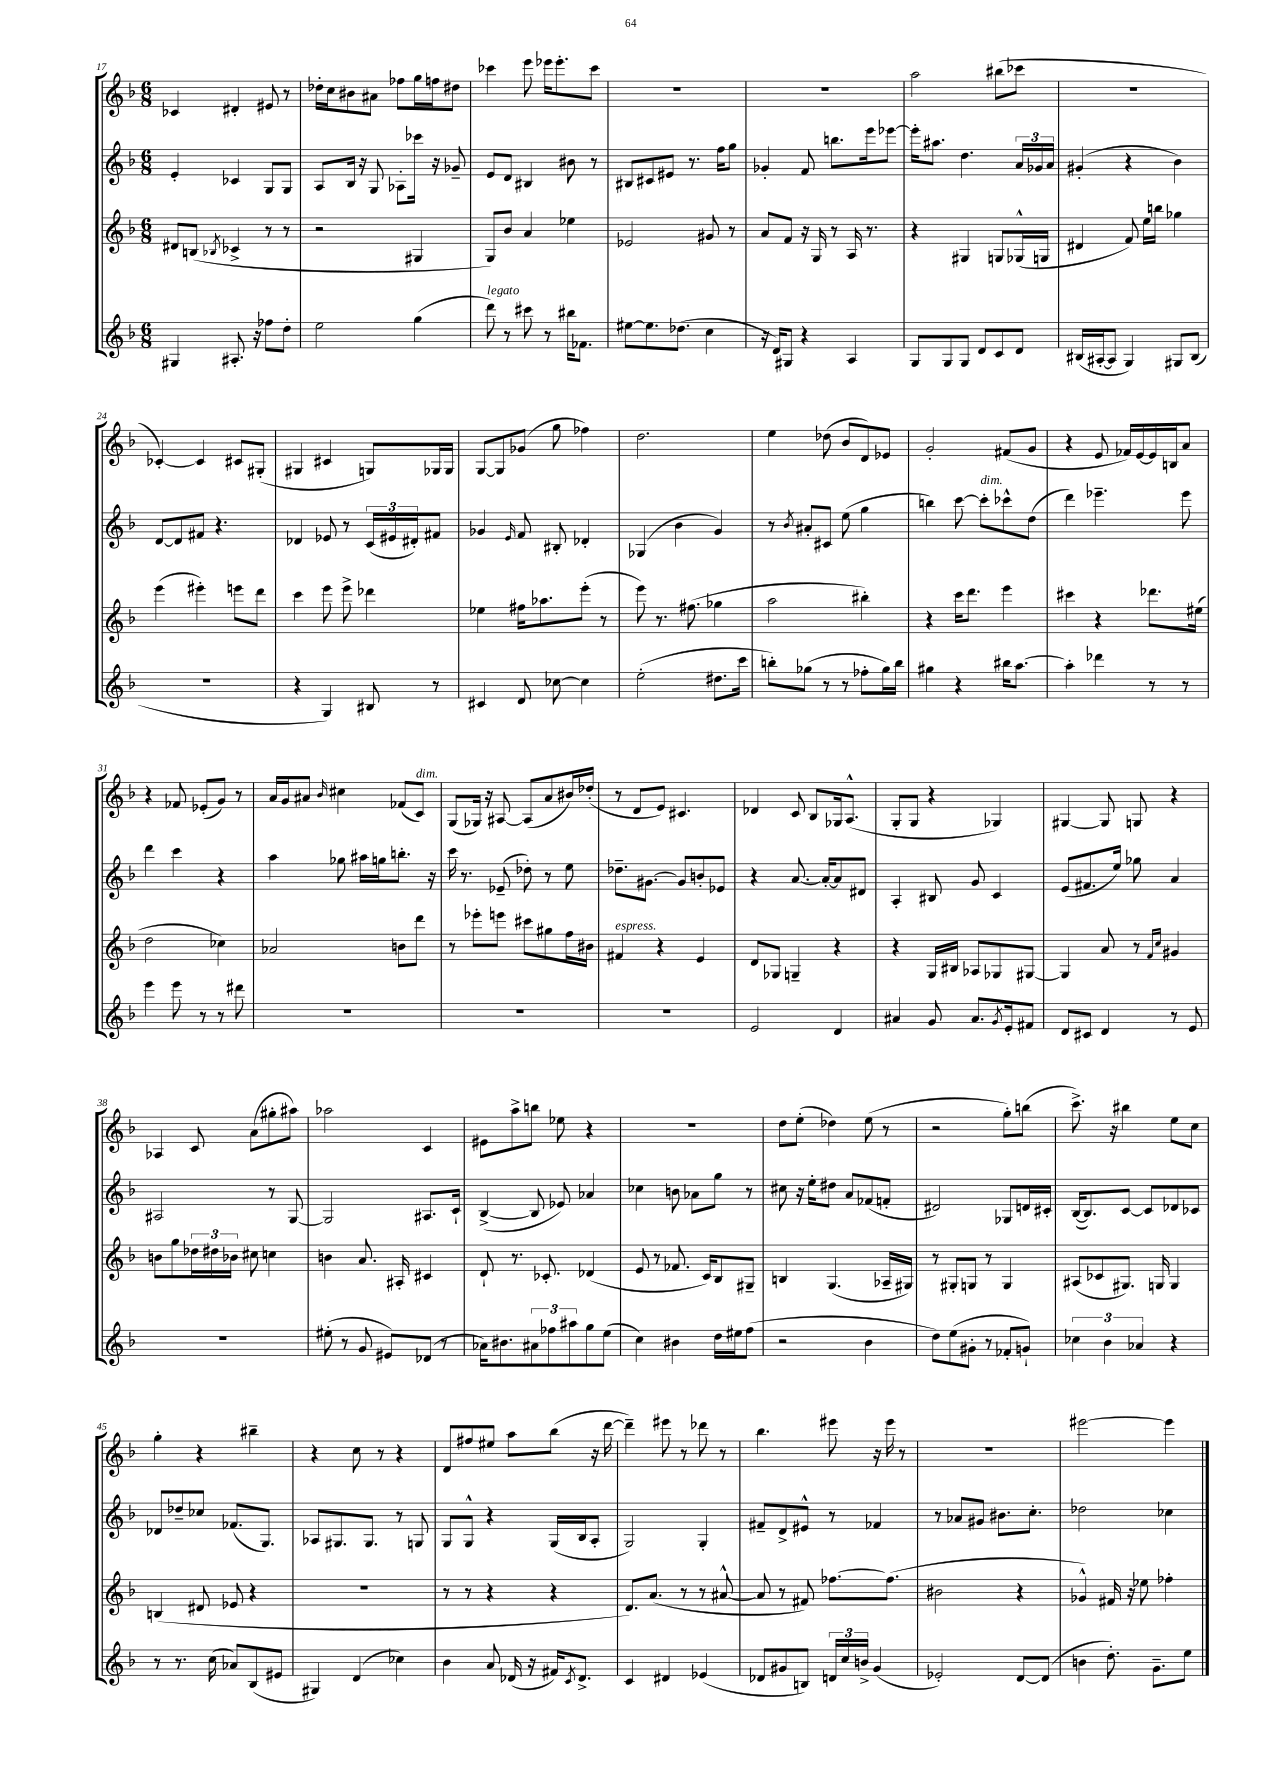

**kern	**kern	**kern	**kern
*part4	*part3	*part2	*part1
*staff4	*staff3	*staff2	*staff1
*clefG2	*clefG2	*clefG2	*clefG2
*k[b-]	*k[b-]	*k[b-]	*k[b-]
*M6/8	*M6/8	*M6/8	*M6/8
=17	=17	=17	=17
4G#X/	8d#X/L	4e'/	4c-X/
.	(8Bn/J	.	.
.	8qB-X/	.	.
8.A#X'/	4c-X^/	4c-X/	4d#X'/
16r	.	.	.
8ff-X\L	8r	8G/L	8e#X/
8dd'\J	8r	8G/J	8r
=18	=18	=18	=18
2ee\	2r	8A/L	16dd-X'\LL
.	.	.	16cc\J
.	.	16B-/Jk	8b#X\
.	.	16r	.
.	.	8G/	8a#X\J
.	.	8A-X'\L	8ff-X\L
(4gg\	4G#X/	16ccc-X\Jk	16gg\L
.	.	16r	16ffn\J
.	.	8g-X~/	8dd#X\J
=19	=19	=19	=19
!LO:TX:a:i:t=legato	!	!	!
8ddd\)	8G/L)	8e/L	4ccc-X\
8r	8b-/J	8d/J	.
8ccc#X\	4a/	4B#X/	8eee\
8r	.	.	16eee-X\KL
.	.	.	8.eee-'\
16bb#X\KL	4ee-X\	8b#X\	.
8.f-X\J	.	.	.
.	.	8r	8ccc-\J
=20	=20	=20	=20
[8ee#X\L	2e-X/	8B#X/L	2.r
8.ee#\]	.	8c#X/	.
.	.	8e#X/J	.
(8.dd-X\J	.	.	.
.	.	8.r	.
4cc\	8g#X/	.	.
.	.	16ff\KL	.
.	8r	8gg\J	.
=21	=21	=21	=21
16r	8a/L	4g-X'/	2.r
16d/KL)	.	.	.
8G#X/J	8f/J	.	.
4r	16r	8f/	.
.	16G/	.	.
.	8r	8.bbn\L	.
4A/	16A/	.	.
.	8.r	16eee\k	.
.	.	[8eee-X\J	.
=22	=22	=22	=22
8G/L	4r	16eee-'\KL]	2aa\
.	.	8.aa#X\J	.
8G/	.	.	.
8G/J	4G#X/	4.dd\	.
8d/L	.	.	.
8c/	8Gn/L	.	(8bb#X\L
8d/J	(16G-X^^/L	24a/LL	8ccc-X\J
.	.	24g-X/	.
.	16Gn/JJ	.	.
.	.	24a/JJ	.
=23	=23	=23	=23
(16B#X/LL	4d#X/	(4g#X'/	2.r
[16A#X'/J	.	.	.
8A#/J]	.	.	.
4G/)	8f/)	4r	.
.	16ee\LL	.	.
.	16bbn\JJ	.	.
8G#X/L	4gg-X\	4b-\)	.
(8B#/J	.	.	.
!!LO:LB:g=z
=24	=24	=24	=24
2.r	(4eee\	[8d/L	[4c-X'/)
.	.	8d/]	.
.	4eee#X'\)	8f#X/J	4c-/]
.	.	4.r	.
.	8eeen\L	.	8c#X/L
.	8ddd\J	.	(8G#X'/J
=25	=25	=25	=25
4r	4ccc\	4d-X/	4G#X/
4G/)	8eee\	8e-X/	4c#X/
.	8eee^\	8r	.
8B#X/	4ddd-X\	(24c/LL	8Gn/L)
.	.	24e#X/	.
.	.	24d#X'/J)	.
8r	.	8f#X/J	16G-X/L
.	.	.	16G-/JJ
=26	=26	=26	=26
4c#X/	4ee-X\	4g-X/	[8G/L
.	.	.	8G/]
.	.	16qqe/	.
8d/	16ff#X\KL	8f/	(8g-X/J
.	8.aa-X\	.	.
[8cc-X\	.	8B#X'/	8gg\
4cc-\]	(8eee'\J	4d-X'/	4ff-X\)
.	8r	.	.
=27	=27	=27	=27
(2ee'\	8eee\)	(4G-X/	2.dd\
.	8.r	.	.
.	.	4b-\	.
.	(8.ff#X\	.	.
8.dd#X\L	4gg-X\	4g/)	.
16ccc\Jk	.	.	.
=28	=28	=28	=28
8bbn'\L)	2aa\	8r	4ee\
.	.	8qb-/	.
(8gg-X\J	.	8a#X'/L	.
8r	.	8c#X/J	(8dd-X\
8r	.	(8ee\	8b-/L
8ff-X'\L	4bb#X'\)	4gg\	8d/)
16gg-\L)	.	.	8e-X/J
16bb\JJ	.	.	.
=29	=29	=29	=29
4gg#X\	4r	4bbn\)	2g'/
4r	16ccc\KL	[8ccc\	.
.	8.ddd\J	.	.
!	!	!LO:TX:a:i:t=dim.	!
.	.	8ccc'\L]	.
16bb#X\KL	4eee\	8ccc-X^^\	(8f#X/L
[8.aa\J	.	.	.
.	.	(8dd\J	8g/J
=30	=30	=30	=30
4aa'\]	4ccc#X\	4ddd\)	4r
4ddd-X\	4r	4.eee-X~\	8e/
.	.	.	16f-X/LL)
.	.	.	[16e/
8r	8.ddd-X\L	.	16e/]
.	.	.	16Bn/J
8r	.	8eee-\	8a/J
.	(16ee#X\Jk	.	.
!!LO:LB:g=z
=31	=31	=31	=31
4eee\	2dd\	4ddd\	4r
8eee\	.	4ccc\	8f-X/
8r	.	.	(8e-X'/L
8r	4cc-X\)	4r	8g/J)
8ddd#X\	.	.	8r
=32	=32	=32	=32
2.r	2a-X/	4aa\	16a/LL
.	.	.	16g/J
.	.	.	8a#X/J
.	.	.	16qqb-/
.	.	8gg-X\	4cc#X\
.	.	16aa#X\LL	.
.	.	16ggn\J	.
.	8bn\L	8.bbn'\J	(8f-X/L
!	!	!	!LO:TX:a:i:t=dim.
.	8ddd\J	.	8c/J)
.	.	16r	.
=33	=33	=33	=33
2.r	8r	16ccc\	(8G/L
.	.	8.r	.
.	8eee-X'\L	.	16G-X/Jk)
.	.	.	16r
.	8eeen\J	(8e-X~/	[8A#X/
.	8ccc#X\L	8dd-X'\)	(8A#/L]
.	8gg#X\	8r	8a/
.	16ff\L	8ee\	16b#X/L)
.	16b#X\JJ	.	(16dd-X'/JJ
=34	=34	=34	=34
!	!LO:TX:a:i:t=espress.	!	!
2.r	4f#X/	8.dd-X~\L	8r
.	.	.	8d/L
.	.	[8.g#X\J	.
.	4r	.	8e/J)
.	.	8g#/L]	4.c#X/
.	4e/	8bn'/	.
.	.	8e-X/J	.
=35	=35	=35	=35
2e/	8d/L	4r	4d-X/
.	8G-X/J	.	.
.	4Gn~/	[8.a/	8c/
.	.	.	8B-/L
.	.	16a'/KL_	.
4d/	4r	8a/]	16G-X/k
.	.	.	(8.A^^/J
.	.	8d#X/J	.
=36	=36	=36	=36
4a#X/	4r	4A'/	8G'/L
.	.	.	8G/J
8g/	16G/LL	8B#X/	4r
.	16B#X/JJ	.	.
8.a#/L	8A-X/L	8g/	.
.	8G-X/	4c/	4G-X/)
8qg/	.	.	.
16e'/k	.	.	.
8f#X/J	[8G#X/J	.	.
=37	=37	=37	=37
8d/L	4G#/]	(8e/L	[4G#X/
8c#X/J	.	8.f#X/	.
4d/	8a/	.	8G#/]
.	.	16ee/Jk)	.
.	8r	8gg-X\	8Gn/
.	16qqf/LL	.	.
.	16qqcc/JJ	.	.
8r	4g#X/	4a/	4r
8e/	.	.	.
!!LO:LB:g=z
=38	=38	=38	=38
2.r	8bn\L	2A#X/	4A-X/
.	8gg\	.	.
.	24dd-X\L	.	8c/
.	24dd#X\	.	.
.	24b-X\JJ	.	.
.	8cc#X\	.	(8a\L
.	4ccn\	8r	8gg#X'\
.	.	[8G/	8aa#X\J)
=39	=39	=39	=39
(8ee#X'\	4bn\	2G/]	2aa-X\
8r	.	.	.
8g/	8.a/	.	.
8e#X/L)	.	.	.
.	16A#X'/	.	.
(8d-X/J	4c#X/	8.A#X/L	4c/
8r	.	.	.
.	.	16c`/Jk	.
=40	=40	=40	=40
16a-X\KL)	8d`/	([4B-^/	8e#X\L
8.b#X\	.	.	.
.	8.r	.	8aa^\
12a#X\	.	8B-/]	8bbn\J
.	8.c-X'/	.	.
12ff-X\	.	.	.
.	.	8e-X/)	8ee-X\
12aa#X\	.	.	.
8gg\	(4d-X/	4a-X/	4r
(8ee\J	.	.	.
=41	=41	=41	=41
4cc\)	8e/	4cc-X\	2.r
.	8r	.	.
4b#X\	8.f-X/	8bn\	.
.	.	8a-X\L	.
.	16c/KL)	.	.
16dd\LL	8B-/	8gg\J	.
16ee#X\J	.	.	.
(8ff\J	8G#X~/J	8r	.
=42	=42	=42	=42
2r	4Bn/	8cc#X\	8dd\L
.	.	16r	(8ee'\J
.	.	16ee'\KL	.
.	(4.G/	8dd#X\J	4dd-X\)
.	.	8a/L	.
4b-\	.	(8f-X/	(8ee\
.	16A-X~/LL	8fn'/J	8r
.	16G#X/JJ)	.	.
=43	=43	=43	=43
8dd\L)	8r	2d#X/)	2r
(8ee\	8G#X'/L	.	.
8g#X'\J	8Gn/J	.	.
8r	8r	.	.
8f-X'/L	4G/	8G-X/L	8gg'\L)
8gn`/J)	.	16dn/L	(8bbn\J
.	.	16c#X'/JJ	.
=44	=44	=44	=44
6cc-X\	(8A#X/L	([16B-/KL	8.ccc^\)
.	.	8.B-/])	.
.	8c-X/	.	.
6b-\	.	.	.
.	.	.	16r
.	8.G#X/J)	[8c/J	4bb#X\
6a-X/	.	.	.
.	.	8c/L]	.
.	16Gn/	.	.
4r	4G/	8d-X/	8ee\L
.	.	8c-X/J	8cc\J
!!LO:LB:g=z
=45	=45	=45	=45
8r	(4Bn/	8d-X/L	4gg'\
8.r	.	8dd-X~/	.
.	8d#X/	8cc-X/J	4r
(16cc\	.	.	.
8a-X/L)	8e-X/	(8.f-X/L	.
(8B-/	4r	.	4bb#X~\
.	.	8.G/J)	.
8e#X/J	.	.	.
=46	=46	=46	=46
4G#X/)	2.r	8A-X/L	4r
.	.	8.G#X/	.
(4d/	.	.	8cc\
.	.	8.G#/J	.
.	.	.	8r
4cc-X\)	.	8r	4r
.	.	8Gn/	.
=47	=47	=47	=47
4b-\	8r	8G/L	8d/L
.	8r	8G^^/J	8ff#X/
8a/	4r	4r	8ee#X/J
(16d-X/	.	.	8aa\L
16r	.	.	.
16f#X/KL)	4r	(16G/LL	(8bb-\J
8qc/	.	.	.
8.d-^/J	.	16B-/J	.
.	.	8A'/J	16r
.	.	.	[16ddd\
=48	=48	=48	=48
4c/	8.d/L)	2G/)	4ddd~\])
.	(8.a/J	.	.
4d#X/	.	.	8eee#X\
.	8r	.	8r
(4e-X/	8r	4G'/	8ddd-X\
.	[8a#X^^/	.	8r
=49	=49	=49	=49
8d-X/L	8a#/]	8f#X~/L	4.bb-\
8g#X/	8r	8d^/	.
8Bn/J)	8f#X/)	8e#X^^/J	.
24dn/LL	[8.ff-X\L	8r	8eee#X\
24cc/	.	.	.
24bn^/JJ	.	.	.
(4g#/	.	4f-X/	16r
.	(8.ff-\J]	.	16eee#\
.	.	.	8r
=50	=50	=50	=50
2e-X'/)	2b#X\	8r	2.r
.	.	8a-X/L	.
.	.	8g#X/J	.
.	.	8.b#X\L	.
[8d/L	4r	.	.
.	.	8.cc'\J	.
(8d/J]	.	.	.
=51	=51	=51	=51
4bn\	4g-X^^/)	2dd-X\	[2eee#X\
8.dd'\)	16f#X/	.	.
.	16r	.	.
.	8ee-X\	.	.
8.g~\L	.	.	.
.	4ff-X'\	4cc-X\	4eee#\]
8ee\J	.	.	.
==	==	==	==
*-	*-	*-	*-
